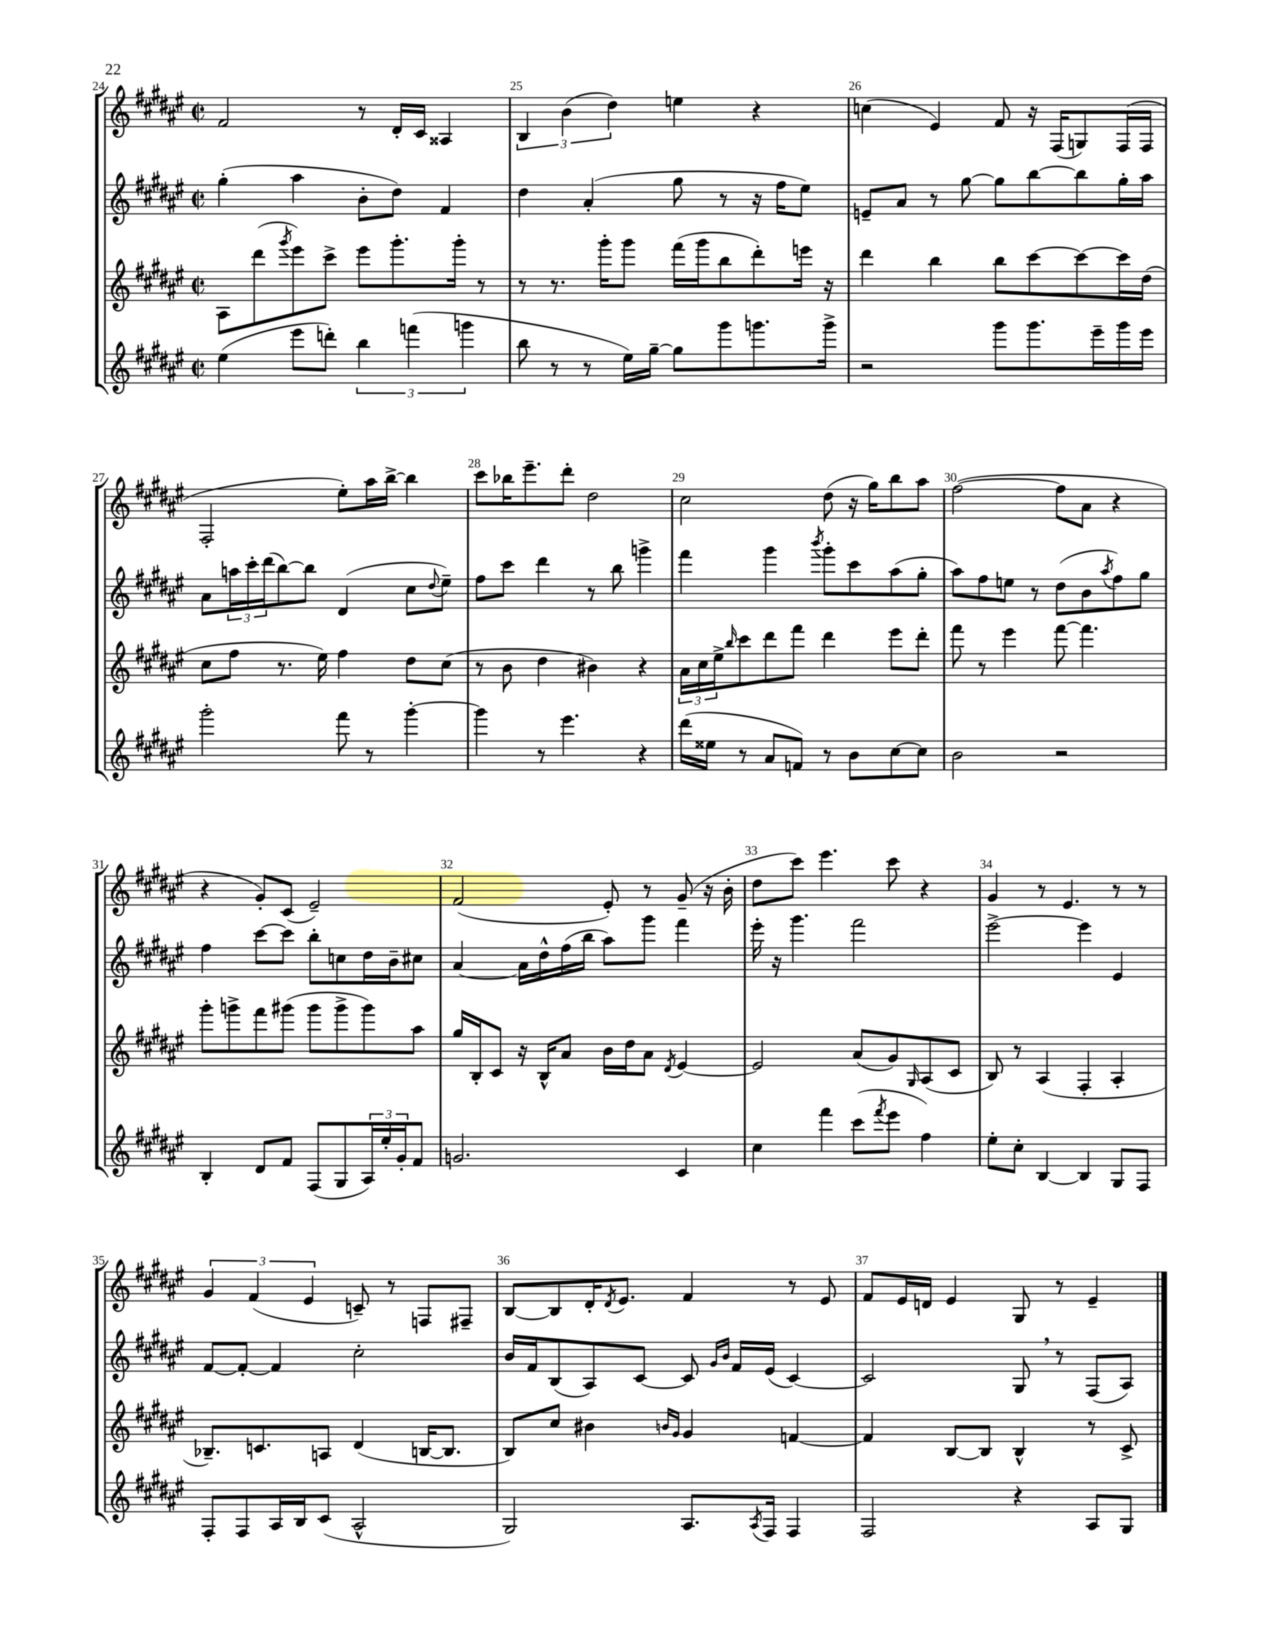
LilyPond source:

<<
\new StaffGroup <<
\new Staff = "s0" {
    \clef treble \key fis \major \defaultTimeSignature \time 2/2
    fis'2 r8 dis'16-. cis'16 aisis4 |
    \tuplet 3/2 { b4 b'4( dis''4) } e''4 r4 |
    c''4( eis'4) fis'8 r16 fis16( g8) fis16( fis16 |
    fis2-. eis''8-.) ais''16 b''16~-> b''4 |
    cis'''8 bes''16 eis'''8.-- dis'''8-. dis''2 |
    cis''2 dis''8( r16 gis''16) b''8 ais''8 |
    fis''2~( fis''8 ais'8 r4 |
    r4 gis'8-.) cis'8( eis'2--) |
    fis'2( eis'8-.) r8 gis'8--( r16 b'16-. |
    dis''8 cis'''8) eis'''4. cis'''8 r4 |
    gis'4 r8 eis'4. r8 r8 |
    \tuplet 3/2 { gis'4 fis'4( eis'4 } c'8--) r8 f8 fis8-- |
    b8~ b8 dis'16-. \acciaccatura { dis'8 } eis'8. fis'4 r8 eis'8 |
    fis'8 eis'16 d'16 eis'4 gis8 r8 eis'4-- \bar "|." |
}
\new Staff = "s1" {
    \clef treble \key fis \major \defaultTimeSignature \time 2/2
    gis''4-.( ais''4 b'8-. dis''8) fis'4 |
    dis''4 ais'4-.( gis''8 r8 r16 fis''16 eis''8) |
    e'8-- ais'8 r8 gis''8~ gis''8 b''8~ b''8 gis''16-. ais''16 |
    ais'8 \tuplet 3/2 { a''16 cis'''16-. dis'''16( } b''8~) b''8 dis'4( cis''8 \appoggiatura { dis''8 } eis''8--) |
    fis''8 cis'''8 dis'''4 r8 b''8 g'''4-> |
    fis'''4 gis'''4 \acciaccatura { b'''8 } gis'''8-. cis'''8 ais''8( gis''8-. |
    ais''8) fis''8 e''8 r8 dis''8( b'8 \acciaccatura { ais''8 } fis''8) gis''8 |
    fis''4 cis'''8~ cis'''8 b''8-. c''8 dis''16 b'16-- cis''8 |
    ais'4~ ais'16 dis''16-^ fis''16( b''16 ais''8) gis'''8 fis'''4 |
    eis'''16-. r16 gis'''4. fis'''2 |
    eis'''2~-> eis'''4 eis'4 |
    fis'8~ fis'8~-. fis'4 cis''2-. |
    b'16 fis'16 b8( ais8) cis'8~ cis'8 \grace { gis'16 b'16 } fis'16 eis'16( cis'4~) |
    cis'2 gis8 \breathe r8 fis8( ais8) \bar "|." |
}
\new Staff = "s2" {
    \clef treble \key fis \major \defaultTimeSignature \time 2/2
    ais8 dis'''8( \acciaccatura { gis'''8 } eis'''8) cis'''8-> eis'''8 gis'''8.-. gis'''16-. r8 |
    r8 r8. gis'''16-. gis'''8 fis'''16( gis'''16 b''8 dis'''8-.) e'''16 r16 |
    dis'''4 b''4 b''8 cis'''8~ cis'''8~ cis'''16 dis''16( |
    cis''8 fis''8 r8. eis''16) fis''4 dis''8 cis''8( |
    r8 b'8 dis''4 bis'4) r4 |
    \tuplet 3/2 { ais'16 cis''16 eis''16-> } \grace { b''16 } cis'''8 dis'''8 fis'''8 dis'''4 eis'''8 dis'''8-. |
    fis'''8 r8 eis'''4 fis'''8~ fis'''4. |
    gis'''8-. g'''8-> fis'''8 gis'''8( gis'''8 gis'''8-> gis'''8) ais''8 |
    gis''16 b16-. cis'8 r16 b16-^ ais'8 b'16 dis''16 ais'8 \acciaccatura { dis'8 } eis'4~ |
    eis'2 ais'8( gis'8) \grace { gis16 } ais8( cis'8 |
    b8) r8 ais4( fis4-. ais4-. |
    bes8.--) c'8. a8 dis'4( b16~ b8. |
    b8) cis''8 bis'4 \grace { b'16 gis'16 } gis'4 f'4~ |
    f'4 b8~ b8 b4-^ r8 cis'8-> \bar "|." |
}
\new Staff = "s3" {
    \clef treble \key fis \major \defaultTimeSignature \time 2/2
    eis''4( eis'''8 d'''8-.) \tuplet 3/2 { b''4 f'''4( g'''4 } |
    b''8 r8 r8 eis''16) gis''16~-- gis''8 gis'''8 g'''8. g'''16-> |
    r2 gis'''8 gis'''8. eis'''16-- gis'''16 eis'''16 |
    gis'''2-. fis'''8 r8 gis'''4~-. |
    gis'''4 r8 eis'''4. r4 |
    dis'''16( eisis''16 r8 ais'8 f'8) r8 b'8 cis''8~ cis''8 |
    b'2 r2 |
    b4-. dis'8 fis'8 fis8( gis8 \tuplet 3/2 { ais16) eis''16-. gis'16-. } fis'8 |
    g'2. cis'4 |
    cis''4 fis'''4 cis'''8( \acciaccatura { fis'''8 } eis'''8 fis''4) |
    eis''8-. cis''8-. b4~ b4 gis8 fis8 |
    fis8-. fis8 ais16 b16 cis'8( ais2-^ |
    gis2) ais8. \acciaccatura { ais8 } fis16 fis4 |
    fis2 r4 ais8 gis8 \bar "|." |
}
>>
>>
\layout { \context { \Score currentBarNumber = #24 \override BarNumber.break-visibility = ##(#f #t #t) barNumberVisibility = #all-bar-numbers-visible } }
